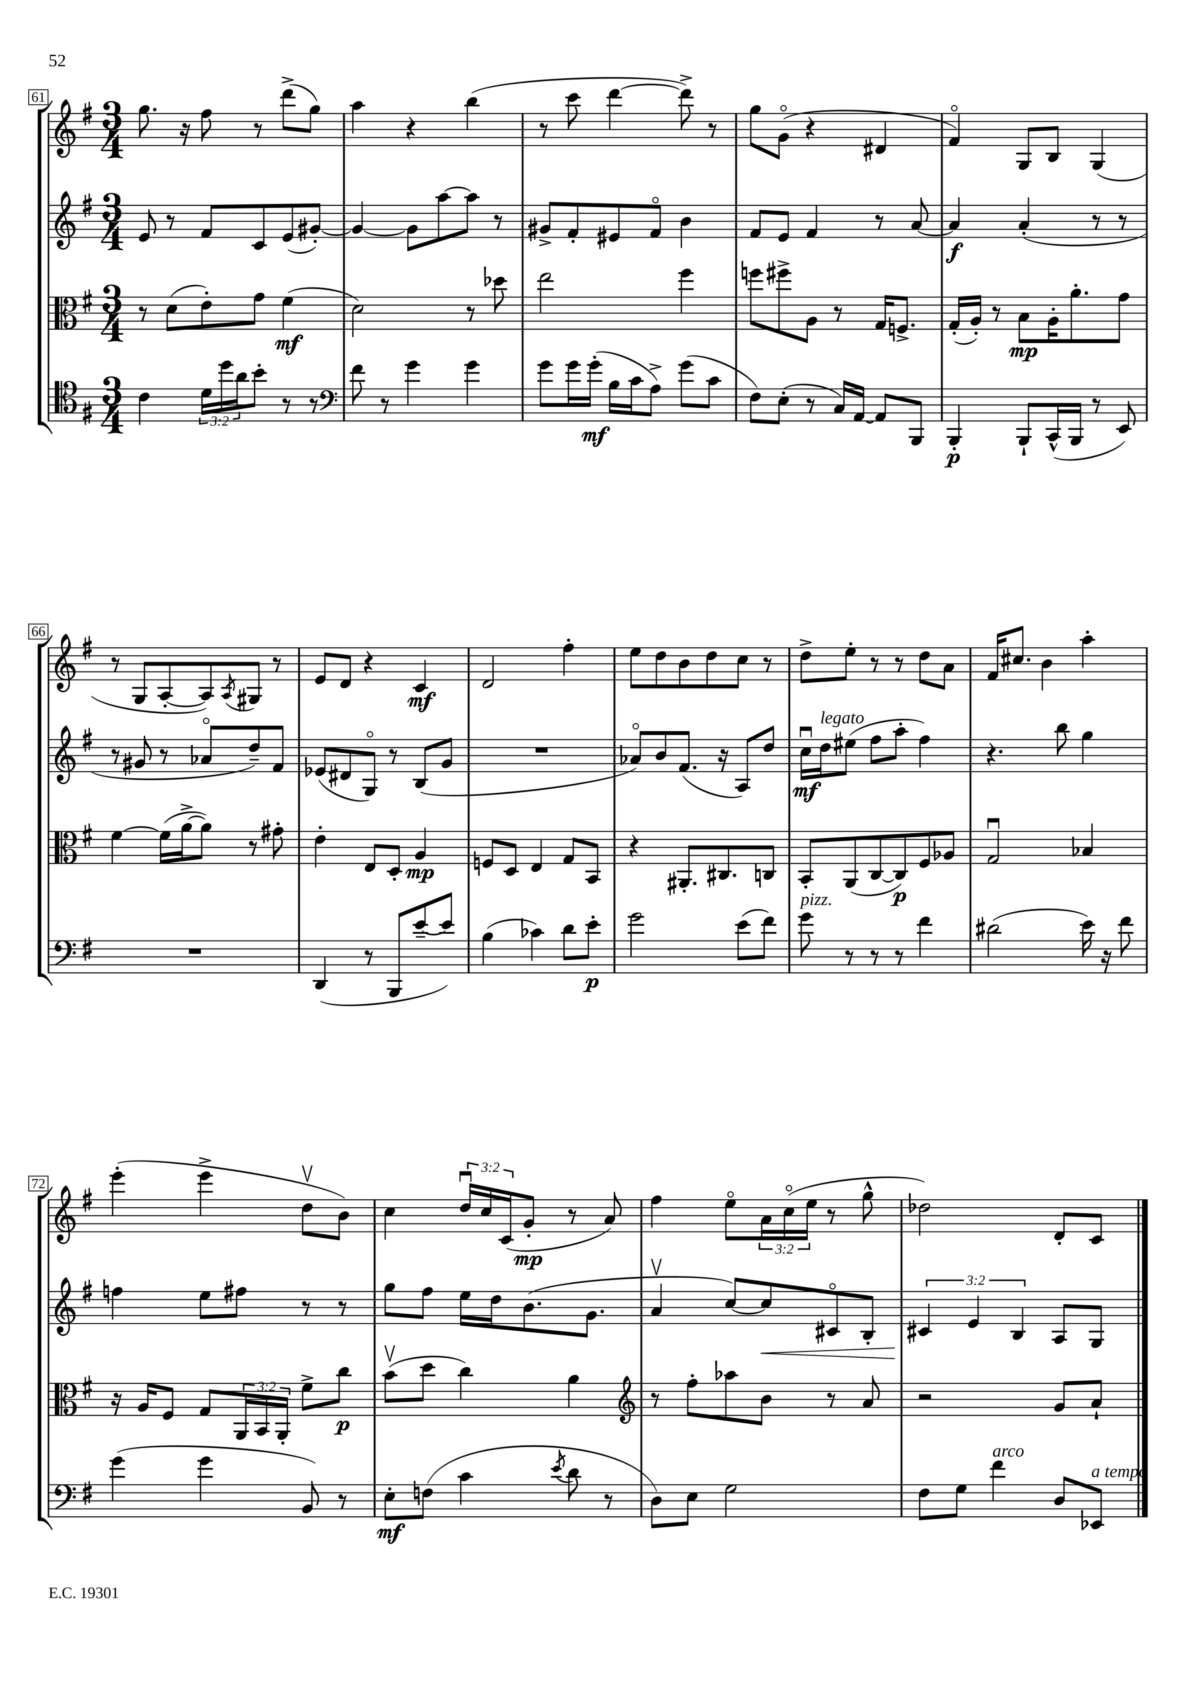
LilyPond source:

<<
\new StaffGroup <<
\new Staff = "s0" {
    \clef treble \key g \major \numericTimeSignature \time 3/4 \override Staff.TupletNumber.text = #tuplet-number::calc-fraction-text
    g''8. r16 fis''8 r8 d'''8->( g''8) |
    a''4 r4 b''4( |
    r8 c'''8 d'''4~ d'''8->) r8 |
    g''8 g'8\flageolet( r4 dis'4 |
    fis'4\flageolet) g8 b8 g4( |
    r8 g8 a8~-. a8) \acciaccatura { a8 } gis8 r8 |
    e'8 d'8 r4 c'4\mf |
    d'2 fis''4-. |
    e''8 d''8 b'8 d''8 c''8 r8 |
    d''8-> e''8-. r8 r8 d''8 a'8 |
    fis'16 cis''8. b'4 a''4-. |
    e'''4-.( e'''4-> d''8\upbow b'8) |
    c''4 \tuplet 3/2 { d''16\downbow c''16 c'16( } g'8-.\mp r8 a'8) |
    fis''4 e''8\flageolet \tuplet 3/2 { a'16 c''16\flageolet( e''16 } r8 g''8-^ |
    des''2) d'8-. c'8 \bar "|." |
}
\new Staff = "s1" {
    \clef treble \key g \major \numericTimeSignature \time 3/4 \override Staff.TupletNumber.text = #tuplet-number::calc-fraction-text
    e'8 r8 fis'8 c'8 e'8( gis'8~-.) |
    gis'4~ gis'8 a''8~ a''8 r8 |
    gis'8-> fis'8-. eis'8 fis'8\flageolet b'4 |
    fis'8 e'8 fis'4 r8 a'8~ |
    a'4\f a'4-.( r8 r8 |
    r8 gis'8 r8 aes'8\flageolet d''8--) fis'8 |
    ees'8( dis'8 g8\flageolet) r8 b8( g'8 |
    R2. |
    aes'8\flageolet) b'8 fis'8.( r16 a8) d''8 |
    c''16\downbow\mf d''16^\markup { \italic "legato" } eis''8( fis''8 a''8-. fis''4) |
    r4. b''8 g''4 |
    f''4 e''8 fis''8 r8 r8 |
    g''8 fis''8 e''16 d''16 b'8.( g'8. |
    a'4\upbow c''8~) c''8\< cis'8\flageolet b8-. |
    \tuplet 3/2 { cis'4\! e'4 b4 } a8 g8 \bar "|." |
}
\new Staff = "s2" {
    \clef alto \key g \major \numericTimeSignature \time 3/4 \override Staff.TupletNumber.text = #tuplet-number::calc-fraction-text
    r8 d'8( e'8-.) g'8 fis'4\mf( |
    d'2) r8 des''8 |
    e''2 fis''4 |
    f''8 fis''8-> a8 r8 g16 f8.-> |
    g16-.( a16-.) r8 b8\mp a16-. a'8.-. g'8 |
    fis'4~ fis'16( a'16~-> a'8) r8 gis'8-. |
    e'4-. e8 d8-. a4\mp |
    f8 d8 e4 g8 b,8 |
    r4 ais,8.-. cis8. c8 |
    b,8-. a,8( c8~ c8\p) fis8 aes8 |
    g2\downbow bes4 |
    r16 a16 fis8 g8 \tuplet 3/2 { a,16 b,16 a,16-. } fis'8-> c''8\p |
    b'8\upbow( d''8 c''4) a'4 |
    \clef treble r8 fis''8-. aes''8 b'8 r8 a'8 |
    r2 g'8 a'8-! \bar "|." |
}
\new Staff = "s3" {
    \clef tenor \key g \major \numericTimeSignature \time 3/4 \override Staff.TupletNumber.text = #tuplet-number::calc-fraction-text
    c'4 \tuplet 3/2 { d'16 d''16 a'16 } b'8-. r8 r8 |
    \clef bass fis'8 r8 g'4 g'4 |
    g'8 g'16 g'16-.\mf( b16 c'16 a8->) g'8( c'8 |
    fis8) e8-.( r8 c16) a,16~ a,8 b,,8 |
    b,,4-.\p b,,8-! c,16-^( b,,16 r8 e,8) |
    R2. |
    d,4( r8 b,,8 e'8~-- e'8) |
    b4( ces'4) d'8 e'8-.\p |
    g'2 e'8( fis'8) |
    g'8^\markup { \italic "pizz." } r8 r8 r8 fis'4 |
    dis'2( e'16) r16 fis'8 |
    g'4( g'4 b,8) r8 |
    e8-.\mf f8( c'4 \acciaccatura { e'8 } d'8 r8 |
    d8) e8 g2 |
    fis8 g8 fis'4^\markup { \italic "arco" } d8 ees,8^\markup { \italic "a tempo" } \bar "|." |
}
>>
>>
\layout { \context { \Score currentBarNumber = #61 \override BarNumber.stencil = #(make-stencil-boxer 0.1 0.3 ly:text-interface::print) } }
